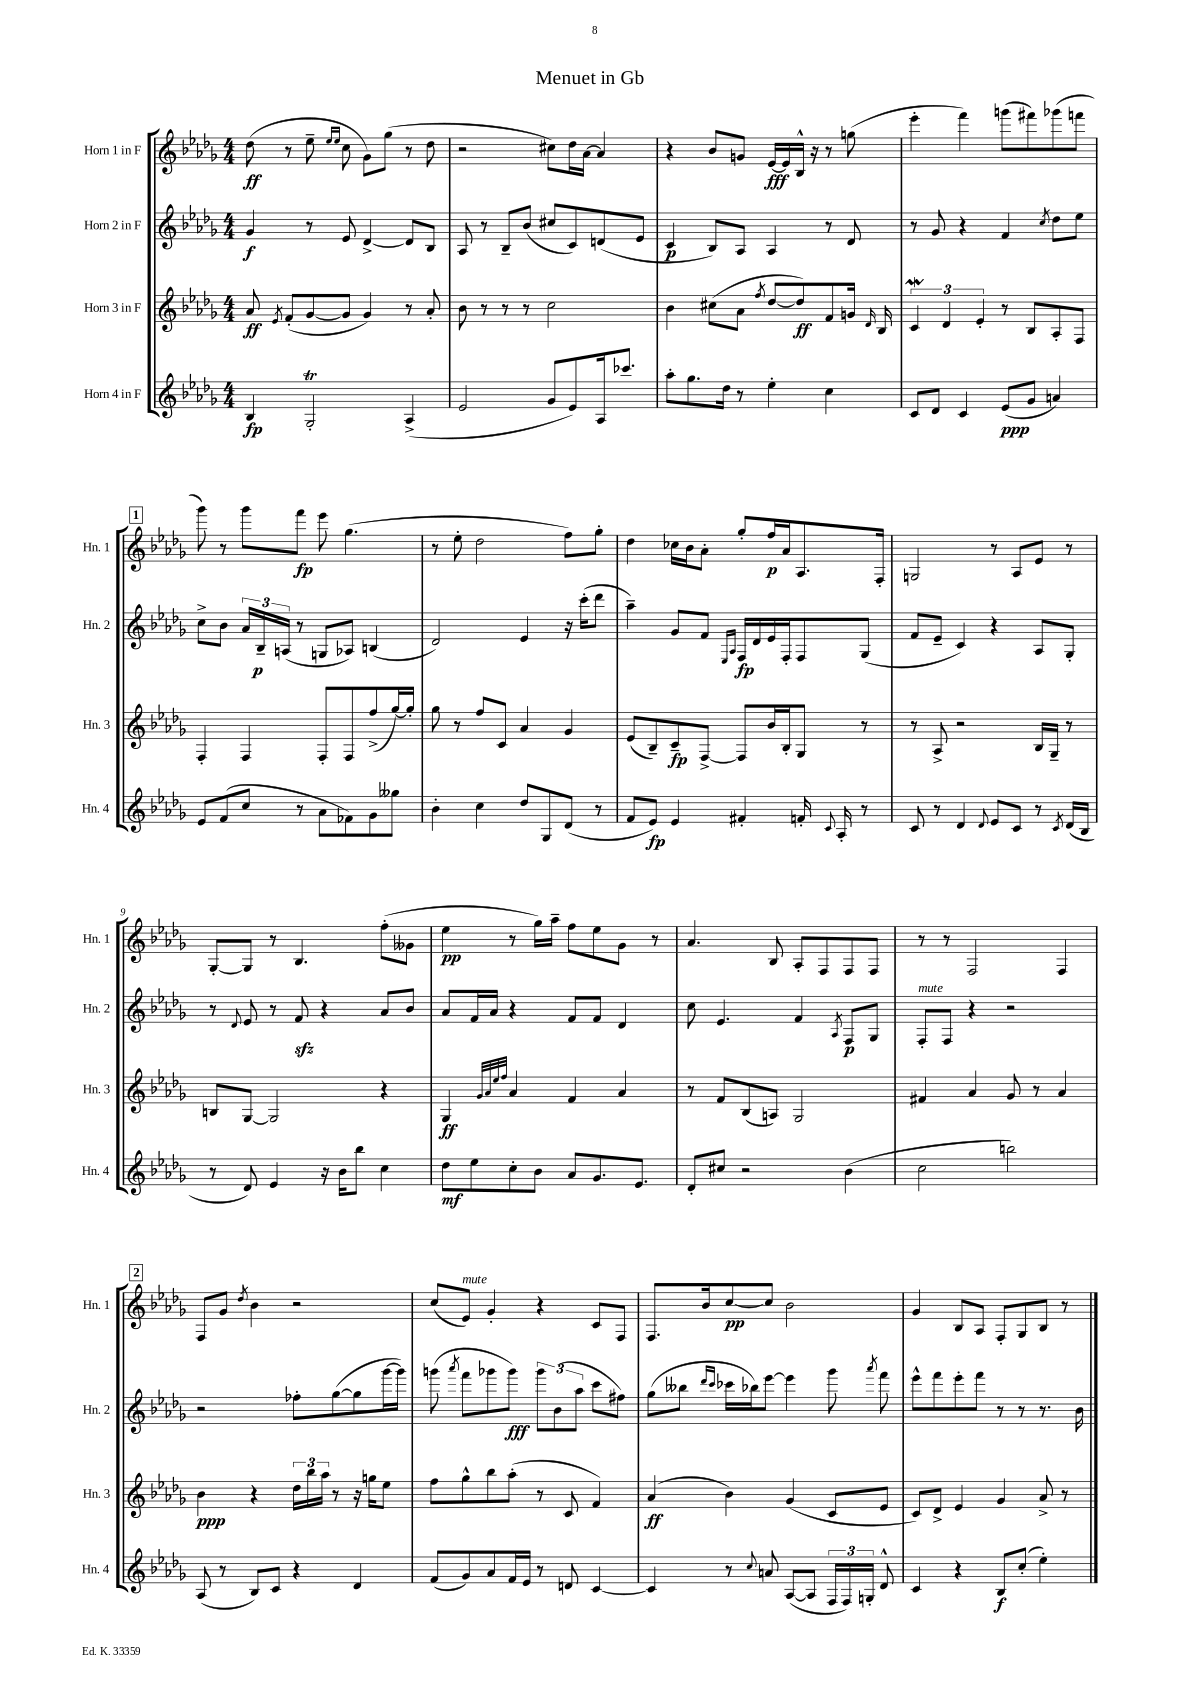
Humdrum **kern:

**kern	**dynam	**kern	**dynam	**kern	**dynam	**kern	**dynam
*part4	*part4	*part3	*part3	*part2	*part2	*part1	*part1
*staff4	*staff4	*staff3	*staff3	*staff2	*staff2	*staff1	*staff1
*I"Horn 4 in F	*	*I"Horn 3 in F	*	*I"Horn 2 in F	*	*I"Horn 1 in F	*
*I'Hn. 4	*	*I'Hn. 3	*	*I'Hn. 2	*	*I'Hn. 1	*
*clefG2	*	*clefG2	*	*clefG2	*	*clefG2	*
*k[b-e-a-d-g-]	*	*k[b-e-a-d-g-]	*	*k[b-e-a-d-g-]	*	*k[b-e-a-d-g-]	*
*M4/4	*	*M4/4	*	*M4/4	*	*M4/4	*
=1	=1	=1	=1	=1	=1	=1	=1
4B-/	fp	8a-/	ff	4g-/	f	(8dd-\	ff
.	.	8qe-/	.	.	.	.	.
.	.	(8f'/L	.	.	.	8r	.
2G-T'/	.	[8g-/	.	8r	.	8ee-~\	.
.	.	.	.	.	.	16qqee-/LL	.
.	.	.	.	.	.	16qqee-/JJ	.
.	.	8g-/J]	.	8e-/	.	8cc\	.
.	.	4g-/)	.	[4d-^/	.	8g-\L)	.
.	.	.	.	.	.	(8gg-\J	.
(4A-^/	.	8r	.	8d-/L]	.	8r	.
.	.	8a-'/	.	8B-/J	.	8dd-\	.
=2	=2	=2	=2	=2	=2	=2	=2
2e-/	.	8b-\	.	8A-/	.	2r	.
.	.	8r	.	8r	.	.	.
.	.	8r	.	8B-~/L	.	.	.
.	.	8r	.	(8b-/J	.	.	.
8g-/L	.	2cc\	.	8cc#X/L	.	8cc#X\L)	.
8e-/)	.	.	.	8c/)	.	16dd-\L	.
.	.	.	.	.	.	[16a-\JJ	.
16A-/k	.	.	.	(8dn/	.	4a-/]	.
8.ccc-X/J	.	.	.	.	.	.	.
.	.	.	.	8e-/J	.	.	.
=3	=3	=3	=3	=3	=3	=3	=3
8aa-'\L	.	4b-\	.	4c/	p	4r	.
8.gg-\	.	.	.	.	.	.	.
.	.	(8cc#X\L	.	8B-/L)	.	8b-/L	.
16dd-\Jk	.	.	.	.	.	.	.
8r	.	8a-\J	.	8A-/J	.	8gn/J	.
.	.	8qff/	.	.	.	.	.
4ee-'\	.	[8dd-/L	.	4A-/	.	[16e-/LL	fff
.	.	.	.	.	.	16e-/]	.
.	.	8dd-/])	ff	.	.	16B-^^/JJ	.
.	.	.	.	.	.	16r	.
4cc\	.	8f/	.	8r	.	8r	.
.	.	16gn/Jk	.	8d-/	.	(8ggn\	.
.	.	16qqd-/	.	.	.	.	.
.	.	16B-/	.	.	.	.	.
=4	=4	=4	=4	=4	=4	=4	=4
8c/L	.	6cW/	.	8r	.	4eee-'\	.
8d-/J	.	.	.	8g-/	.	.	.
.	.	6d-/	.	.	.	.	.
4c/	.	.	.	4r	.	4fff\)	.
.	.	6e-'/	.	.	.	.	.
(8e-/L	ppp	8r	.	4f/	.	(8gggn\L	.
8g-/J	.	8B-/L	.	.	.	8fff#X\)	.
.	.	.	.	8qcc/	.	.	.
4an/)	.	8A-'/	.	8dd-\L	.	(8ggg-X\	.
.	.	8F/J	.	8ee-\J	.	8fffn\J	.
!!LO:LB:g=z
!!LO:REH:place=s1:t=1
=5	=5	=5	=5	=5	=5	=5	=5
8e-/L	.	4F'/	.	8cc^\L	.	8ggg-\)	.
(8f/	.	.	.	8b-\J	.	8r	.
8cc/J	.	4F/	.	24a-/LL	.	8ggg-\L	.
.	.	.	.	24B-~/	p	.	.
.	.	.	.	(24An/JJ	.	.	.
8r	.	.	.	8r	.	8fff\J	fp
8a-\L	.	8F'/L	.	8Gn/L	.	8eee-\	.
8f-X\)	.	8F/	.	8A-X/J)	.	(4.gg-\	.
8g-\	.	(8ff^/	.	(4Bn/	.	.	.
8gg--X\J	.	[16gg-/L)	.	.	.	.	.
.	.	16gg-'/JJ]	.	.	.	.	.
=6	=6	=6	=6	=6	=6	=6	=6
4b-'\	.	8gg-\	.	2d-/)	.	8r	.
.	.	8r	.	.	.	8ee-'\	.
4cc\	.	8ff/L	.	.	.	2dd-\	.
.	.	8c/J	.	.	.	.	.
8dd-/L	.	4a-/	.	4e-/	.	.	.
8G-/	.	.	.	.	.	.	.
(8d-/J	.	4g-/	.	16r	.	8ff\L)	.
.	.	.	.	(16ccc'\KL	.	.	.
8r	.	.	.	8ddd-\J	.	8gg-'\J	.
=7	=7	=7	=7	=7	=7	=7	=7
8f/L	.	(8e-/L	.	4aa-~\)	.	4dd-\	.
8e-/J)	fp	8B-~/)	.	.	.	.	.
4e-/	.	8c~/	fp	8g-/L	.	16cc-X\LL	.
.	.	.	.	.	.	16b-\J	.
.	.	[8F^/J	.	8f/J	.	8a-'\J	.
.	.	.	.	16qqE-/LL	.	.	.
.	.	.	.	16qqA-/JJ	.	.	.
4f#X'/	.	8F/L]	.	16F/LL	fp	8gg-'/L	.
.	.	.	.	16d-/	.	.	.
.	.	16b-/L	.	16e-/	.	16ff/L	p
.	.	16B-'/J	.	16F'/J	.	16a-/J	.
16fn'/	.	8G-/J	.	8F/	.	8.A-/	.
8qqc/	.	.	.	.	.	.	.
16A-'/	.	.	.	.	.	.	.
8r	.	8r	.	(8G-/J	.	.	.
.	.	.	.	.	.	16F'/Jk	.
=8	=8	=8	=8	=8	=8	=8	=8
8c/	.	8r	.	8f/L	.	2Gn/	.
8r	.	8A-^/	.	8e-~/J	.	.	.
4d-/	.	2r	.	4c/)	.	.	.
8qqd-/	.	.	.	.	.	.	.
8e-/L	.	.	.	4r	.	8r	.
8c/J	.	.	.	.	.	8A-/L	.
8r	.	16B-/LL	.	8A-/L	.	8e-/J	.
.	.	16G-~/JJ	.	.	.	.	.
8qc/	.	.	.	.	.	.	.
(16d-/LL	.	8r	.	8G-'/J	.	8r	.
16B-/JJ	.	.	.	.	.	.	.
!!LO:LB:g=z
=9	=9	=9	=9	=9	=9	=9	=9
8r	.	8Bn/L	.	8r	.	[8G-'/L	.
.	.	.	.	8qqd-/	.	.	.
8d-/)	.	[8G-/J	.	8e-/	.	8G-/J]	.
4e-/	.	2G-/]	.	8r	.	8r	.
.	.	.	.	8fzz/	.	4.B-/	.
16r	.	.	.	4r	.	.	.
16b-\KL	.	.	.	.	.	.	.
8bb-\J	.	.	.	.	.	.	.
4cc\	.	4r	.	8a-/L	.	(8ff'\L	.
.	.	.	.	8b-/J	.	8g--X\J	.
=10	=10	=10	=10	=10	=10	=10	=10
8dd-\L	mf	4G-/	ff	8a-/L	.	4ee-\	pp
8ee-\	.	.	.	16f/L	.	.	.
.	.	.	.	16a-/JJ	.	.	.
.	.	32qqg-/LLL	.	.	.	.	.
.	.	32qqa-/	.	.	.	.	.
.	.	32qqee-/	.	.	.	.	.
.	.	32qqff/JJJ	.	.	.	.	.
8cc'\	.	4a-/	.	4r	.	8r	.
8b-\J	.	.	.	.	.	16gg-\LL)	.
.	.	.	.	.	.	16aa-~\JJ	.
8a-/L	.	4f/	.	8f/L	.	8ff\L	.
8.g-/	.	.	.	8f/J	.	8ee-\	.
.	.	4a-/	.	4d-/	.	8g-\J	.
8.e-/J	.	.	.	.	.	.	.
.	.	.	.	.	.	8r	.
=11	=11	=11	=11	=11	=11	=11	=11
8d-'/L	.	8r	.	8cc\	.	4.a-/	.
8cc#X/J	.	8f/L	.	4.e-/	.	.	.
2r	.	(8B-/	.	.	.	.	.
.	.	8An/J)	.	.	.	8B-/	.
.	.	2G-/	.	4f/	.	8A-'/L	.
.	.	.	.	.	.	8F/	.
.	.	.	.	8qA-/	.	.	.
(4b-\	.	.	.	8F/L	p	8F/	.
.	.	.	.	8G-/J	.	8F/J	.
=12	=12	=12	=12	=12	=12	=12	=12
!	!	!	!	!LO:TX:a:i:t=mute	!	!	!
2cc\	.	4f#X/	.	8F'/L	.	8r	.
.	.	.	.	8F/J	.	8r	.
.	.	4a-/	.	4r	.	2F/	.
2bbn\)	.	8g-/	.	2r	.	.	.
.	.	8r	.	.	.	.	.
.	.	4a-/	.	.	.	4F/	.
!!LO:LB:g=z
!!LO:REH:place=s1:t=2
=13	=13	=13	=13	=13	=13	=13	=13
(8A-/	.	4b-\	ppp	2r	.	8F/L	.
8r	.	.	.	.	.	8g-/J	.
.	.	.	.	.	.	8qdd-/	.
8B-/L)	.	4r	.	.	.	4b-\	.
8c/J	.	.	.	.	.	.	.
4r	.	24dd-\LL	.	8ff-X'\L	.	2r	.
.	.	24bb-\	.	.	.	.	.
.	.	24aa-\JJ	.	.	.	.	.
.	.	8r	.	([8gg-\	.	.	.
4d-/	.	16r	.	8gg-\]	.	.	.
.	.	16ggn\KL	.	.	.	.	.
.	.	8ee-\J	.	[16ggg-\L	.	.	.
.	.	.	.	16ggg-\JJ])	.	.	.
=14	=14	=14	=14	=14	=14	=14	=14
(8f/L	.	8ff\L	.	(8gggn\	.	(8cc/L	.
.	.	.	.	8qaaa-/	.	.	.
!	!	!	!	!	!	!LO:TX:a:i:t=mute	!
8g-/)	.	8gg-^^\	.	8fff\L	.	8e-/J)	.
8a-/	.	8bb-\	.	8ggg-X\	.	4g-'/	.
16f/L	.	(8aa-'\J	.	8ggg-\J)	fff	.	.
16e-/JJ	.	.	.	.	.	.	.
8r	.	8r	.	12ggg-\L	.	4r	.
.	.	.	.	(12b-\	.	.	.
8dn/	.	8c/	.	.	.	.	.
.	.	.	.	12aa-\J	.	.	.
[4c/	.	4f/)	.	8ccc\L	.	8c/L	.
.	.	.	.	8ff#X\J)	.	8F/J	.
=15	=15	=15	=15	=15	=15	=15	=15
4c/]	.	(4a-/	ff	(8gg-\L	.	8.F/L	.
.	.	.	.	8bb--X\J	.	.	.
.	.	.	.	.	.	16b-/k	.
.	.	.	.	16qqddd-/LL	.	.	.
.	.	.	.	16qqccc/JJ	.	.	.
8r	.	4b-\)	.	16ccc-X\LL	.	[8cc/	pp
.	.	.	.	16bb-X\J)	.	.	.
8qqcc/	.	.	.	.	.	.	.
8an/	.	.	.	[8eee-\J	.	8cc/J]	.
([8A-/L	.	(4g-/	.	4eee-\]	.	2b-\	.
8A-/J]	.	.	.	.	.	.	.
24F/LL	.	8c/L	.	8ggg-\	.	.	.
24F/)	.	.	.	.	.	.	.
24Gn'/JJ	.	.	.	.	.	.	.
.	.	.	.	8qaaa-/	.	.	.
8d-^^/	.	8e-/J	.	8fff\	.	.	.
=16	=16	=16	=16	=16	=16	=16	=16
4c/	.	8c/L)	.	8eee-^^\L	.	4g-/	.
.	.	8d-^/J	.	8fff\	.	.	.
4r	.	4e-/	.	8eee-'\	.	8B-/L	.
.	.	.	.	8fff\J	.	8A-/J	.
8B-/L	f	4g-/	.	8r	.	8F'/L	.
(8cc'/J	.	.	.	8r	.	8G-/	.
4ee-'\)	.	8a-^/	.	8.r	.	8B-/J	.
.	.	8r	.	.	.	8r	.
.	.	.	.	16b-\	.	.	.
==	==	==	==	==	==	==	==
*-	*-	*-	*-	*-	*-	*-	*-
